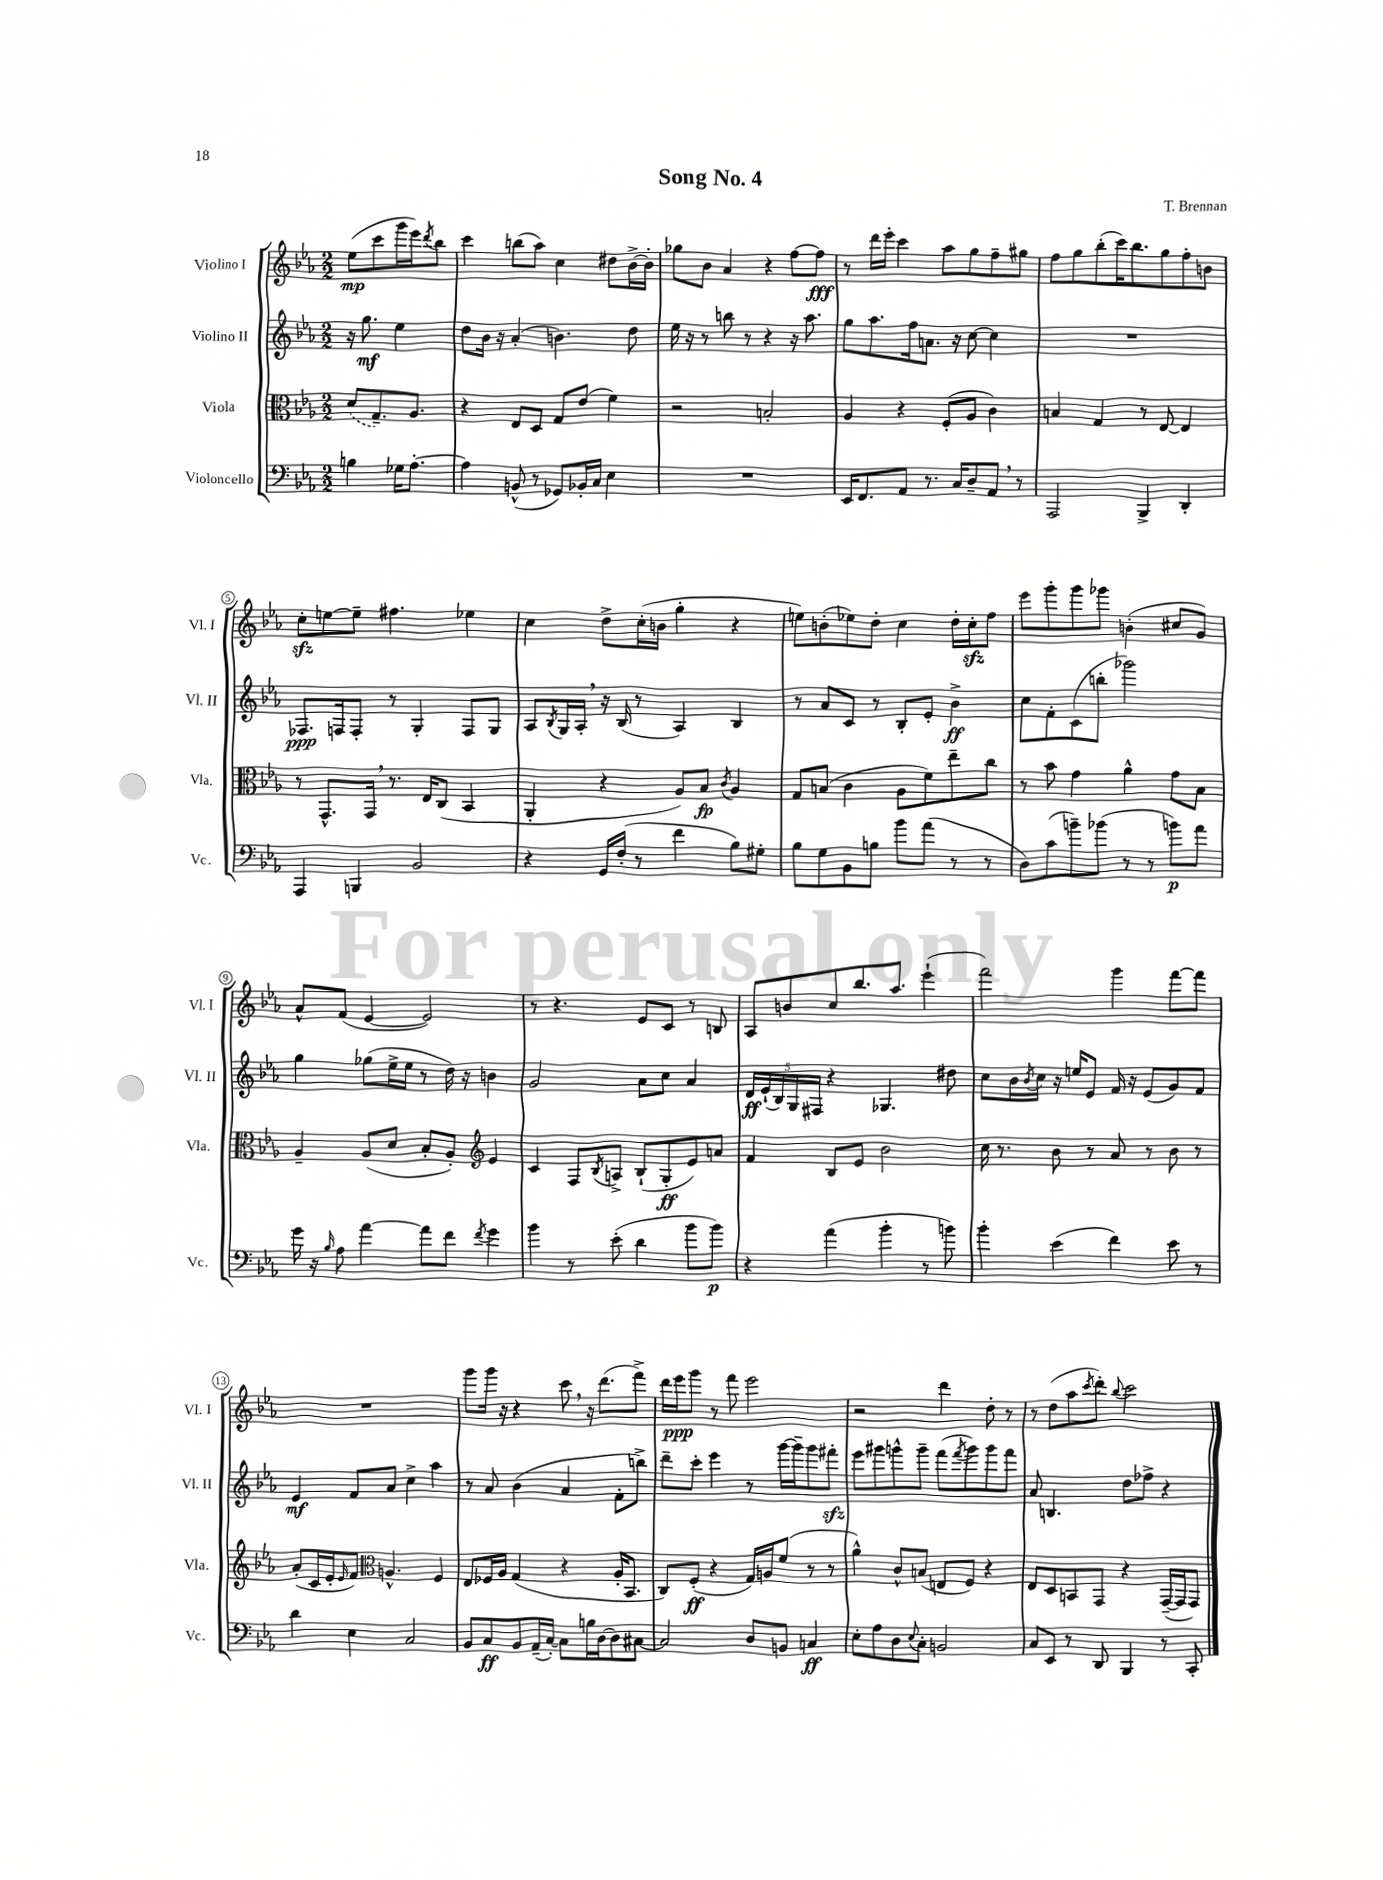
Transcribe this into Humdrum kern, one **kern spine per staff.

**kern	**dynam	**kern	**dynam	**kern	**dynam	**kern	**dynam
*part4	*part4	*part3	*part3	*part2	*part2	*part1	*part1
*staff4	*staff4	*staff3	*staff3	*staff2	*staff2	*staff1	*staff1
*I"Violoncello	*	*I"Viola	*	*I"Violino II	*	*I"Violino I	*
*I'Vc.	*	*I'Vla.	*	*I'Vl. II	*	*I'Vl. I	*
*clefF4	*	*clefC3	*	*clefG2	*	*clefG2	*
*k[b-e-a-]	*	*k[b-e-a-]	*	*k[b-e-a-]	*	*k[b-e-a-]	*
*M2/2	*	*M2/2	*	*M2/2	*	*M2/2	*
=	=	=	=	=	=	=	=
4Bn\	.	(8d/L	.	16r	.	(8ee-\L	mp
.	.	.	.	8.gg\	mf	.	.
.	.	8.G~/)	.	.	.	8ccc\	.
16G-X\KL	.	.	.	4ee-\	.	16ggg\L	.
[8.A-'\J	.	8.A-/J	.	.	.	16eee-\J)	.
.	.	.	.	.	.	8qddd/	.
.	.	.	.	.	.	8bb-\J	.
=1	=1	=1	=1	=1	=1	=1	=1
4A-\]	.	4r	.	8dd\L	.	4ccc\	.
.	.	.	.	16b-\Jk	.	.	.
.	.	.	.	16r	.	.	.
(8BBn^^/	.	8E-/L	.	(4a-'/	.	(8bbn\L	.
8r	.	8D/J	.	.	.	8aa-\J)	.
8GG-X/L)	.	8G/L	.	4.bn\)	.	4cc\	.
16BB-X'/L	.	(8e-/J	.	.	.	.	.
16C/JJ	.	.	.	.	.	.	.
4E-\	.	4f\)	.	.	.	8dd#X\L	.
.	.	.	.	8dd\	.	[16b-^\L	.
.	.	.	.	.	.	16b-'\JJ]	.
=2	=2	=2	=2	=2	=2	=2	=2
1r	.	2r	.	16ee-\	.	8gg-X\L	.
.	.	.	.	16r	.	.	.
.	.	.	.	8r	.	8b-\J	.
.	.	.	.	8bbn\	.	4a-/	.
.	.	.	.	8r	.	.	.
.	.	2Bn'/	.	4r	.	4r	.
.	.	.	.	16r	.	[8ff\L	.
.	.	.	.	8.aa-\	.	.	.
.	.	.	.	.	.	8ff\J]	fff
=3	=3	=3	=3	=3	=3	=3	=3
16EE-/KL	.	4A-/	.	8gg\L	.	8r	.
8.FF/	.	.	.	.	.	.	.
.	.	.	.	8.aa-\	.	16ddd\LL	.
.	.	.	.	.	.	16eee-'\JJ	.
8AA-/J	.	4r	.	.	.	4ccc\	.
.	.	.	.	16ff\k	.	.	.
8.r	.	.	.	8.an\J	.	.	.
.	.	(8F'/L	.	.	.	8aa-\L	.
16C/KL	.	.	.	16r	.	.	.
8D~/	.	8A-/J	.	[8cc\	.	8gg\	.
8AA-,/J	.	4c\)	.	4cc\]	.	8ff~\	.
8r	.	.	.	.	.	8gg#X\J	.
=4	=4	=4	=4	=4	=4	=4	=4
2AAA-/	.	4Bn/	.	1r	.	8ff\L	.
.	.	.	.	.	.	8gg\	.
.	.	4G/	.	.	.	(8bb-'\	.
.	.	.	.	.	.	16ccc\K)	.
.	.	.	.	.	.	8.bb-\	.
4BBB-^/	.	8r	.	.	.	.	.
.	.	[8E-/	.	.	.	8gg\	.
4DD'/	.	4E-/]	.	.	.	8ff'\	.
.	.	.	.	.	.	8bn\J	.
!!LO:LB:g=z
=5	=5	=5	=5	=5	=5	=5	=5
4AAA-/	.	8r	.	8.F-X/L	ppp	8cczz'\L	.
.	.	8.GG^^/L	.	.	.	[8een\	.
.	.	.	.	16Fn/k	.	.	.
4BBBn/	.	.	.	8F'/J	.	8ee~\J]	.
.	.	16GG,/Jk	.	.	.	.	.
.	.	8.r	.	8r	.	4.ff#X\	.
2BB-/	.	.	.	4G'/	.	.	.
.	.	16E-/KL	.	.	.	.	.
.	.	(8C/J	.	.	.	.	.
.	.	4BB-/	.	8F/L	.	4ee-X\	.
.	.	.	.	8G/J	.	.	.
=6	=6	=6	=6	=6	=6	=6	=6
4r	.	4AA-'/	.	8A-/L	.	4cc\	.
.	.	.	.	8qB-/	.	.	.
.	.	.	.	16G/L	.	.	.
.	.	.	.	16A-',/JJ	.	.	.
16GG/LL	.	4r	.	16r	.	8dd^\L	.
(16F'/JJ	.	.	.	(16B-/	.	.	.
8r	.	.	.	8r	.	(16cc'\L	.
.	.	.	.	.	.	16bn\JJ	.
4f\	.	8A-/L)	.	4A-/)	.	4gg'\	.
.	.	8B-/J	fp	.	.	.	.
.	.	8qc/	.	.	.	.	.
8B-\L)	.	4A-/	.	4B-/	.	4r	.
8G#X'\J	.	.	.	.	.	.	.
=7	=7	=7	=7	=7	=7	=7	=7
8B-\L	.	8G/L	.	8r	.	8een\L)	.
8G\	.	(8Bn/J	.	8a-/L	.	(8bn'\	.
8BB-\	.	4c\	.	8c/J	.	8ee-X\)	.
8Bn\J	.	.	.	8r	.	8dd'\J	.
8b-\L	.	8A-\L	.	8B-'/L	.	4cc\	.
(8a-\J	.	8f\)	.	8e-'/J	.	.	.
8r	.	8ee-~\	.	4b-^\	ff	16dd'\LL	.
.	.	.	.	.	.	16cczz'\J	.
8r	.	8cc\J	.	.	.	8ff\J	.
=8	=8	=8	=8	=8	=8	=8	=8
8D\L)	.	8r	.	8cc\L	.	8eee-\L	.
(8c\	.	8b-\	.	8f'\	.	8ggg'\	.
8bn~\)	.	4g\	.	(8c\	.	8ggg\	.
(8b-X\J	.	.	.	8bbn'\J	.	8ggg-X\J	.
8r	.	4a-^^\	.	2ggg-X\)	.	(4bn'\	.
8r	.	.	.	.	.	.	.
8bn\L)	p	8g\L	.	.	.	8cc#X/L	.
8a-\J	.	8B-\J	.	.	.	8g/J)	.
!!LO:LB:g=z
=9	=9	=9	=9	=9	=9	=9	=9
16g\	.	4A-~/	.	4gg\	.	8a-^^/L	.
16r	.	.	.	.	.	.	.
16qqB-/	.	.	.	.	.	.	.
8A-\	.	.	.	.	.	(8f/J	.
[4a-\	.	(8A-/L	.	(8gg-X\L	.	[4e-/	.
.	.	8d/J	.	16ee-^\L	.	.	.
.	.	.	.	16ee-\JJ	.	.	.
8a-\L]	.	8B-'/L	.	8r	.	2e-/])	.
8f\J	.	8A-'/J)	.	16dd\)	.	.	.
.	.	.	.	16r	.	.	.
8qf/	.	.	.	.	.	.	.
*	*	*clefG2	*	*	*	*	*
4g\	.	4e-/	.	4bn\	.	.	.
=10	=10	=10	=10	=10	=10	=10	=10
4b-\	.	4c/	.	2g/	.	8r	.
.	.	.	.	.	.	4.r	.
8r	.	8F/L	.	.	.	.	.
.	.	8qB-/	.	.	.	.	.
(8e-'\	.	8An^/J	.	.	.	.	.
4d\	.	(8B-`/L	.	8a-\L	.	8e-/L	.
.	.	8G'/	ff	8cc\J	.	8c/J	.
8b-\L	.	8e-/)	.	4a-/	.	8r	.
8b-\J)	p	8an/J	.	.	.	8Bn/	.
=11	=11	=11	=11	=11	=11	=11	=11
4r	.	4f/	.	20d/LL	ff	8A-/L	.
.	.	.	.	(20e-`/	.	.	.
.	.	.	.	20B-/)	.	.	.
.	.	.	.	.	.	8bn/	.
.	.	.	.	20G/	.	.	.
.	.	.	.	20F#X/JJ	.	.	.
(4a-\	.	8B-/L	.	4r	.	8cc/	.
.	.	8e-/J	.	.	.	8.bb-/	.
4b-'\	.	2b-\	.	4.G-X/	.	.	.
.	.	.	.	.	.	8.aa-/J	.
8r	.	.	.	.	.	(4eee-`\	.
8bn\)	.	.	.	8dd#X\	.	.	.
=12	=12	=12	=12	=12	=12	=12	=12
4b-'\	.	16cc\	.	8cc\L	.	2fff\)	.
.	.	8.r	.	.	.	.	.
.	.	.	.	16b-\L	.	.	.
.	.	.	.	8qb-/	.	.	.
.	.	.	.	16cc\JJ	.	.	.
(4e-\	.	8b-\	.	16r	.	.	.
.	.	.	.	16een/KL	.	.	.
.	.	8r	.	8e-/J	.	.	.
4f\)	.	8a-/	.	16f/	.	4ggg\	.
.	.	.	.	16r	.	.	.
.	.	8r	.	(8e-/L	.	.	.
8e-\	.	8b-\	.	8g/)	.	[8fff\L	.
8r	.	8r	.	8f/J	.	8fff\J]	.
!!LO:LB:g=z
=13	=13	=13	=13	=13	=13	=13	=13
4d\	.	(8a-'/L	.	4e-/	mf	1r	.
.	.	16c/L	.	.	.	.	.
.	.	16e-'/J	.	.	.	.	.
.	.	16qqe-/	.	.	.	.	.
4E-\	.	8f/J)	.	8f/L	.	.	.
*	*	*clefC3	*	*	*	*	*
.	.	4.An^^/	.	8a-/J	.	.	.
2C/	.	.	.	4cc^\	.	.	.
.	.	4F/	.	4aa-\	.	.	.
=14	=14	=14	=14	=14	=14	=14	=14
8BB-/L	.	8E-/L	.	8r	.	8ggg\L	.
8C/	ff	16F-X/L	.	8a-/	.	16ggg\Jk	.
.	.	16A-/JJ	.	.	.	16r	.
8BB-/	.	(4G/	.	(4b-\	.	4r	.
(16AA-~/L	.	.	.	.	.	.	.
[16C'/JJ)	.	.	.	.	.	.	.
8C\L]	.	4r	.	4a-/	.	8ccc,\	.
16Bn\L	.	.	.	.	.	16r	.
[16D\J	.	.	.	.	.	(8.ddd\L	.
8D\]	.	16A-'/KL	.	8f'\L	.	.	.
.	.	8.BB-/J	.	.	.	.	.
[8C#X\J	.	.	.	8bbn^\J)	.	8fff^\J)	.
=15	=15	=15	=15	=15	=15	=15	=15
2C#/]	.	8C/L)	.	8ddd~\L	.	16ddd\LL	.
.	.	.	.	.	.	16eee-\J	ppp
.	.	(8F'/J	ff	8ccc'\J	.	8ggg\J	.
.	.	4r	.	4eee-\	.	8r	.
.	.	.	.	.	.	8fff\	.
8D/L	.	16G/LL)	.	8r	.	2eee-\	.
.	.	16An/J	.	.	.	.	.
8BBn/J	.	(8f/J	.	[16ggg\LL	.	.	.
.	.	.	.	16ggg~\J]	.	.	.
4Cn/	ff	8r	.	8ggg\	.	.	.
.	.	8r	.	8fff#Xzz'\J	.	.	.
=16	=16	=16	=16	=16	=16	=16	=16
8E-'\L	.	4a-^^\)	.	8eee-\L	.	2r	.
8A-\	.	.	.	8ggg#X\	.	.	.
8D\	.	8c^^/L	.	8gggn^^\	.	.	.
8qqE-/	.	.	.	.	.	.	.
8C'\J	.	(8Bn/J	.	8ggg~\J	.	.	.
2BBn/	.	8En/L	.	(8fff\L	.	4ddd\	.
.	.	.	.	8qfff/	.	.	.
.	.	8F/J)	.	8ggg\)	.	.	.
.	.	4r	.	8ggg\	.	8dd'\	.
.	.	.	.	8fff\J	.	8r	.
=17	=17	=17	=17	=17	=17	=17	=17
8C/L	.	8E-/L	.	8a-/	.	8r	.
8EE-/J	.	8D/	.	4.Bn/	.	(8dd\L	.
8r	.	8BBn/	.	.	.	8aa-\	.
.	.	.	.	.	.	8qccc/	.
8DD/	.	8GG/J	.	.	.	8ddd'\J)	.
.	.	.	.	.	.	8qqbb-/	.
4BBB-/	.	4r	.	8dd\L	.	2ccc\	.
.	.	.	.	8ff-X^\J	.	.	.
8r	.	([16GG~/LL	.	4r	.	.	.
.	.	16GG/J]	.	.	.	.	.
8CC'/	.	8GG/J)	.	.	.	.	.
==	==	==	==	==	==	==	==
*-	*-	*-	*-	*-	*-	*-	*-
